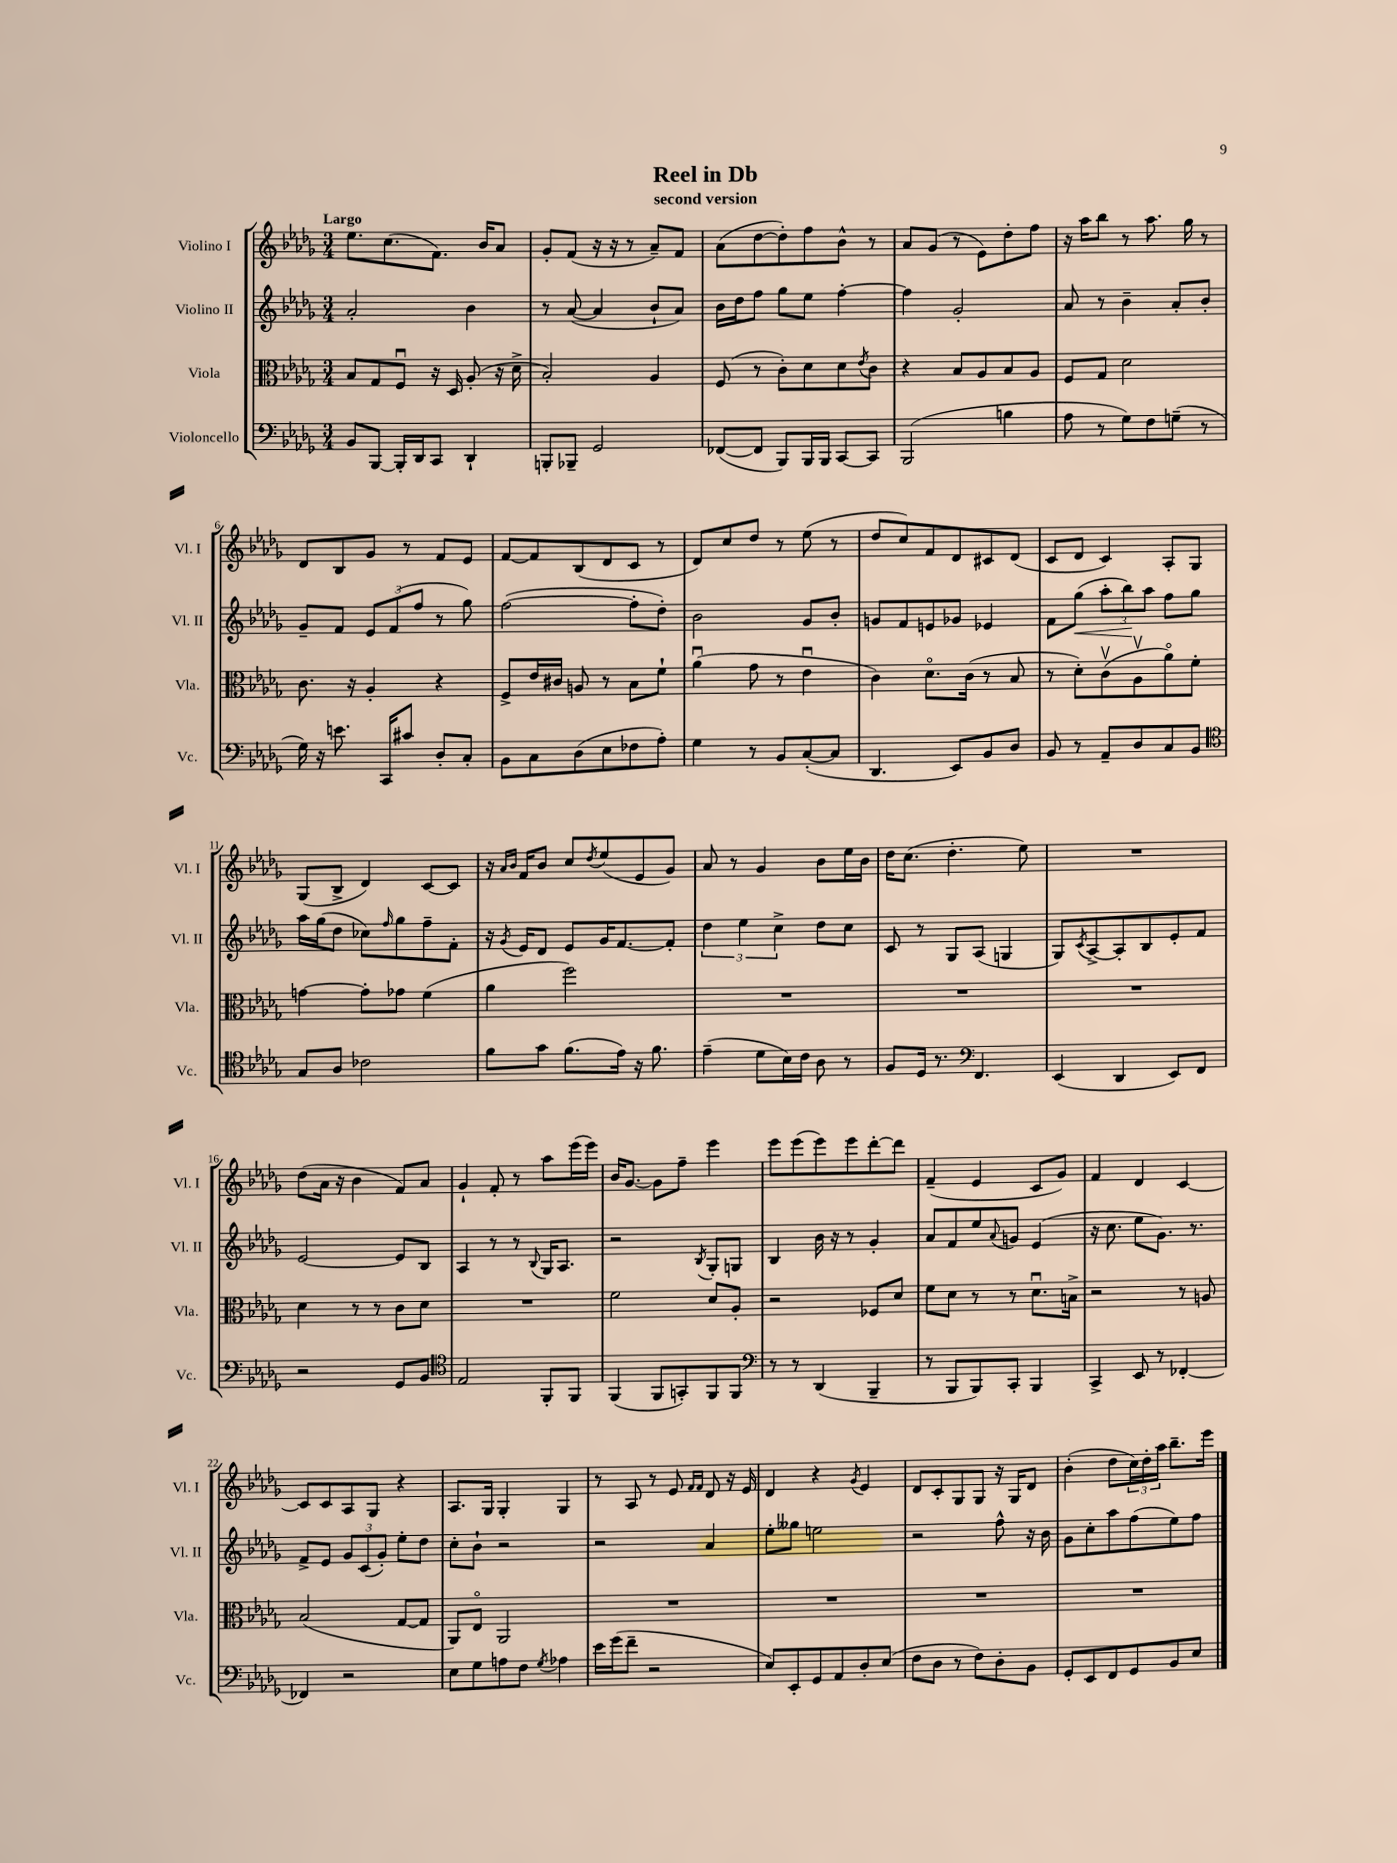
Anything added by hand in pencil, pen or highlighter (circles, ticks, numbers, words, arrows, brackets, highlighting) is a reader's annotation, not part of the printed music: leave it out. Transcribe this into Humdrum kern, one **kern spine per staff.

**kern	**kern	**kern	**kern
*staff4	*staff3	*staff2	*staff1
*clefF4	*clefC3	*clefG2	*clefG2
*k[b-e-a-d-g-]	*k[b-e-a-d-g-]	*k[b-e-a-d-g-]	*k[b-e-a-d-g-]
*M3/4	*M3/4	*M3/4	*M3/4
8BB-/L	8B-/L	2a-'/	8.ee-\L
[8BBB-/J	8G-/	.	.
.	.	.	(8.cc\
16BBB-'/]LL	8Fu/J	.	.
16DD-/J	.	.	.
8CC/J	16r	.	8.f\J)
.	16D-/	.	.
4DD-`/	(8A-'/	4b-\	.
.	.	.	16b-/LK
.	16r	.	8a-/J
.	16d-^\	.	.
=	=	=	=
8BBB'/L	2B-'/)	8r	8g-'/L
8BBB-~/J	.	([8a-/	(8f/J
2GG-/	.	4a-/]	16r
.	.	.	16r
.	.	.	8r
.	4A-/	8b-`/L	8a-~/L)
.	.	8a-/J)	8f/J
=	=	=	=
([8FF-/L	(8F/	16b-\LL	(8a-\L
.	.	16dd-\J	.
8FF-/]J	8r	8ff\J	[8dd-\
8BBB-/L)	8c'\L)	8gg-\L	8dd-'\])
16BBB-/L	8d-\	8ee-\J	8ff\
16BBB-/JJ	.	.	.
[8CC/L	8d-\	[4ff'\	8b-^^\J
.	8qe-/	.	.
8CC/]J	8c\J	.	8r
=	=	=	=
(2BBB-/	4r	4ff\]	8a-/L
.	.	.	(8g-/J
.	8B-/L	2g-'/	8r
.	8A-/	.	8e-\L)
4B\	8B-/	.	8dd-'\
.	8A-/J	.	8ff\J
=	=	=	=
8A-\	8F/L	8a-/	16r
.	.	.	16aa-\LK
8r	8G-/J	8r	8bb-\J
8G-\L)	2d-\	4b-~\	8r
8F\	.	.	8.aa-\
(8G~\J	.	8a-'/L	.
.	.	.	16gg-\
8r	.	8b-'/J	8r
=	=	=	=
16G-\)	8.c\	8g-~/L	8d-/L
16r	.	.	.
8.e\	.	8f/J	8B-/
.	16r	.	.
.	4A-'/	12e-/L	8g-/J
16CC/LK	.	.	.
.	.	(12f/	.
8c#/J	.	.	8r
.	.	12ff/J	.
8D-'/L	4r	8r	8f/L
8C'/J	.	8gg-\)	8e-/J
=	=	=	=
8BB-\L	8F^/L	([2ff\	[8f/L
8C\	16e-/L	.	8f/]
.	16c#/JJ	.	.
(8D-\	8A/	.	(8B-/
8E-\	8r	.	8d-/
8F-\	8B-\L	8ff'\]L	8c/J
8A-'\J)	8f`\J	8dd-'\J)	8r
=	=	=	=
4G-\	(4a-u\	2b-\	8d-/L)
.	.	.	8cc/
8r	8g-\	.	8dd-/J
8BB-/L	8r	.	8r
([8C'/	4e-u\	8g-/L	(8ee-\
8C/]J	.	8b-'/J	8r
=	=	=	=
4.DD-/	4c\)	8g/L	8dd-/L
.	.	8f/	8cc/)
.	8.d-o\L	8e/	8f/
8EE-/L)	.	8g-/J	8d-/
.	(16c\Jk	.	.
8BB-/	8r	4e-/	8c#/
8D-/J	8B-/	.	(8d-/J
=	=	=	=
8BB-/	8r	8f\L	8c/L
8r	8d-'\L)	(8gg-\J	8d-/J
8AA-~/L	(8cv\	12aa-'\L	4c/)
.	.	12bb-\)	.
8D-/	8A-v\	.	.
.	.	12aa-\J	.
8C/	8a-o\)	8ff\L	8A-'/L
8BB-/J	8f'\J	8gg-\J	8G-/J
=	=	=	=
*clefC4	*	*	*
8G-/L	[4g\	16aa-\LL	(8G-/L
.	.	(16gg-\J	.
8A-/J	.	8dd-\J	8B-^/J
2c-\	8g'\]L	8cc-\L)	4d-/)
.	.	16qqff/	.
.	8g-\J	8gg-\	.
.	(4f\	8ff~\	[8c/L
.	.	8f'\J	8c/]J
=	=	=	=
8f\L	4a-\	16r	16r
.	.	.	16qqa-/LL
.	.	8qg-/	16qqb-/JJ
.	.	16e-/LK	16f/LK
8g-\J	.	8d-/J	8b-/J
(8.f\L	2ff\)	8e-/L	8cc/L
.	.	.	8qdd-/
.	.	16g-/K	(8ee-/
16e-\Jk)	.	[8.f/	.
16r	.	.	8e-/
8.f\	.	.	.
.	.	8f'/]J	8g-/J)
=	=	=	=
(4e-~\	2.r	6dd-\	8a-/
.	.	.	8r
.	.	6ee-\	.
8d-\L	.	.	4g-/
.	.	6cc^\	.
16B-\L)	.	.	.
16c\JJ	.	.	.
8A-\	.	8dd-\L	8b-\L
8r	.	8cc\J	16ee-\L
.	.	.	16b-\JJ
=	=	=	=
8F/L	2.r	8c/	16dd-\LK
.	.	.	(8.cc\J
16D-/Jk	.	8r	.
8.r	.	.	.
.	.	8G-/L	4.dd-'\
*clefF4	*	*	*
4.FF/	.	(8A-/J	.
.	.	4G/	.
.	.	.	8ee-\)
=	=	=	=
(4EE-/	2.r	8G-/L)	2.r
.	.	8qc/	.
.	.	[8A-^/	.
4DD-/	.	8A-'/]	.
.	.	8B-/	.
8EE-/L)	.	8e-'/	.
8FF/J	.	8f/J	.
=	=	=	=
2r	4d-\	[2e-/	(8dd-\L
.	.	.	16a-\Jk
.	.	.	16r
.	8r	.	4b-\
.	8r	.	.
8GG-/L	8c\L	8e-/]L	8f/L)
8BB-/J	8d-\J	8B-/J	8a-/J
=	=	=	=
*clefC4	*	*	*
2E-/	2.r	4A-/	4g-`/
.	.	8r	8f'/
.	.	8r	8r
.	.	8qqB-/	.
8FF'/L	.	16G-/LK	8aa-\L
.	.	8.A-/J	.
8FF/J	.	.	(16eee-\L
.	.	.	16eee-\JJ)
=	=	=	=
(4FF/	2f\	2r	16b-/LK
.	.	.	[8.g-/J
8FF/L	.	.	8g-\]L
8GG'/)	.	.	8ff~\J
.	.	8qB-/	.
8FF/	8d-/L	8G-'/L	4eee-\
8FF/J	8A-'/J	8G/J	.
=	=	=	=
*clefF4	*	*	*
8r	2r	4B-/	8eee-\L
8r	.	.	(8eee-\
(4DD-/	.	16b-\	8eee-\)
.	.	16r	.
.	.	8r	8eee-\
4BBB-~/	8F-/L	4g-'/	[8ddd-'\
.	8d-/J	.	8ddd-\]J
=	=	=	=
8r	8f\L	8a-/L	(4f~/
8BBB-/L	8d-\J	8f/	.
8BBB-/)	8r	8ee-/	4e-/
.	.	8qqa-/	.
8CC'/J	8r	8g/J	.
4BBB-/	8.d-u\L	(4e-/	8c/L
.	.	.	8g-/J)
.	16B^\Jk	.	.
=	=	=	=
4CC^/	2r	16r	4f/
.	.	8.cc\	.
8EE-/	.	8ee-\L	4d-/
8r	.	8.g-\J)	.
[4FF-'/	8r	.	[4c/
.	.	8.r	.
.	8A/	.	.
=	=	=	=
4FF-/]	(2B-/	8f^/L	8c/]L
.	.	8e-/J	8c/
2r	.	12g-/L	8A-/
.	.	(12c/	.
.	.	.	8G-/J
.	.	12g-'/J)	.
.	[8G-/L	8ee-'\L	4r
.	8G-/]J	8dd-\J	.
=	=	=	=
8E-\L	8AA-/L)	8cc'\L	8.A-/L
8G-\	8E-o/J	8b-`\J	.
.	.	.	16G-/Jk
8A\	2AA-/	2r	4G-'/
8F\J	.	.	.
8qG-/	.	.	.
4A-\	.	.	4G-/
=	=	=	=
16e-\LL	2.r	2r	8r
(16g-\J	.	.	.
8f~\J	.	.	8A-/
2r	.	.	8r
.	.	.	8e-/
.	.	.	16qqf/LL
.	.	.	16qqf/JJ
.	.	4a-/	8d-/
.	.	.	16r
.	.	.	16e-/
=	=	=	=
8E-/L)	2.r	8ee-'\L	4d-/
8EE-'/	.	8gg--\J	.
8GG-/	.	2ee\	4r
8AA-/	.	.	.
.	.	.	8qg-/
8D-'/	.	.	4e-/
(8E-/J	.	.	.
=	=	=	=
8F\L	2.r	2r	8d-/L
8D-\J	.	.	8c'/
8r	.	.	8G-/
8F\L)	.	.	8G-/J
8D-'\	.	8ff^^\	16r
.	.	.	16G-/LK
8BB-\J	.	16r	8d-/J
.	.	16b-\	.
=	=	=	=
8GG-'/L	2.r	8g-\L	(4b-'\
8EE-/	.	8cc'\	.
8FF/	.	8aa-\	8dd-\L
8GG-/	.	(8ff\	24cc\L)
.	.	.	24dd-'\
.	.	.	24aa-\JJ
8BB-/	.	8ee-\)	8.bb-~\L
8E-/J	.	8ff\J	.
.	.	.	16eee-\Jk
==	==	==	==
*-	*-	*-	*-
